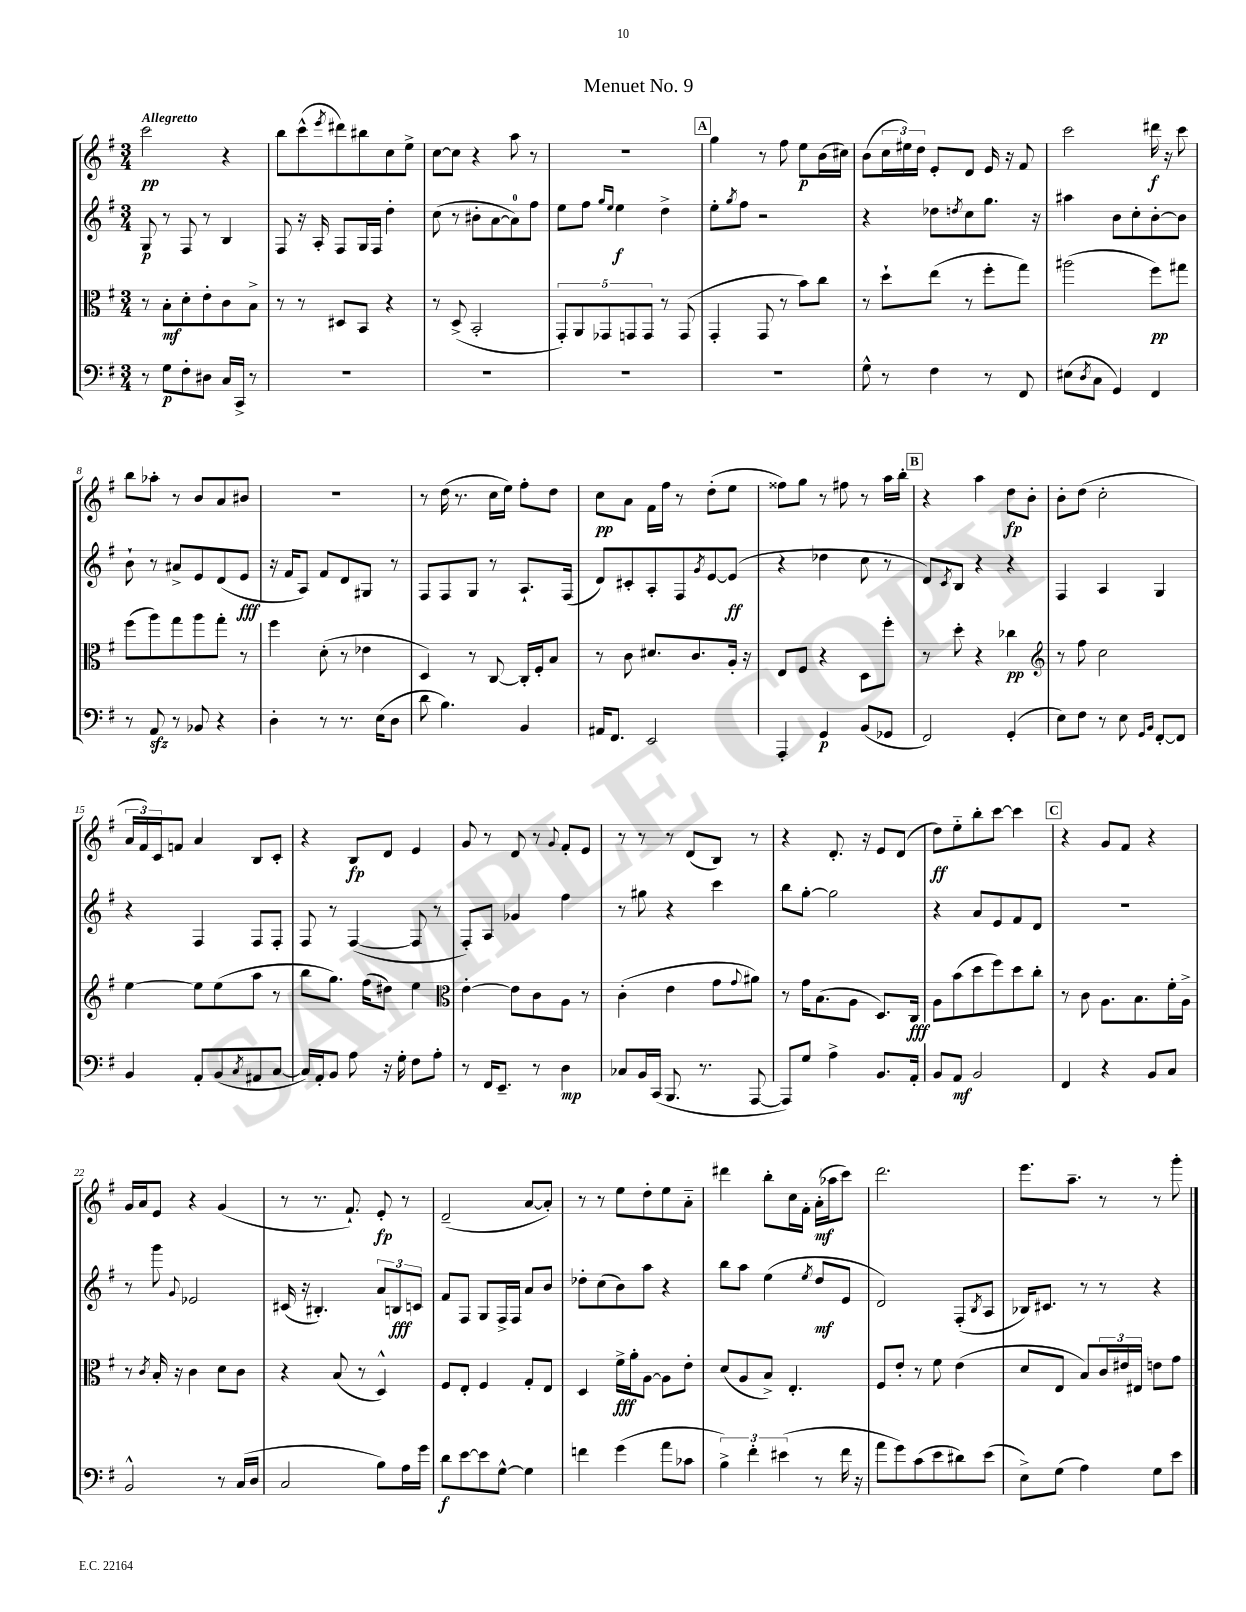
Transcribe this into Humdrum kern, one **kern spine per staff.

**kern	**kern	**kern	**kern
*staff4	*staff3	*staff2	*staff1
*clefF4	*clefC3	*clefG2	*clefG2
*k[f#]	*k[f#]	*k[f#]	*k[f#]
*M3/4	*M3/4	*M3/4	*M3/4
8r	8r	8G/	2ccc\
8G\L	8B'\L	8r	.
8F#'\	8d'\	8F#/	.
8D#\J	8e'\	8r	.
16C/LL	8c\	4B/	4r
16CC^/JJ	.	.	.
8r	8B^\J	.	.
=	=	=	=
2.r	8r	8F#/	8bb\L
.	8r	16r	(8ccc^^\
.	.	16A'/	.
.	.	.	8qeee/
.	8D#/L	8F#/L	8ddd#\)
.	8BB/J	16G/L	8bb#\
.	.	16F#/JJ	.
.	4r	4dd'\	8cc\
.	.	.	8ee^\J
=	=	=	=
2.r	8r	(8cc\	[8cc\L
.	(8D^/	8r	8cc\]J
.	2BB'/	8b#'\L	4r
.	.	[8a\	.
.	.	8a\])	8aa\
.	.	8ff#\J	8r
=	=	=	=
2.r	10GG'/L)	8ee\L	2.r
.	10AA/	.	.
.	.	8ff#\J	.
.	10GG-/	.	.
.	.	16qqgg/LL	.
.	.	16qqee/JJ	.
.	.	4ee\	.
.	10GG/	.	.
.	10GG/J	.	.
.	8r	4dd^\	.
.	(8GG/	.	.
=	=	=	=
2.r	4GG'/	8ee'\L	4gg\
.	.	8qgg/	.
.	.	8ff#\J	.
.	8GG/	2r	8r
.	8r	.	8ff#\
.	8b\L)	.	8ee\L
.	8cc\J	.	(16b\L
.	.	.	16cc#\JJ)
=	=	=	=
8G^^\	8r	4r	(8b\L
8r	8dd`\L	.	24cc\L
.	.	.	24ee#\)
.	.	.	24dd\JJ
4F#\	(8ee\J	8dd-\L	8e'/L
.	.	8qdd/	.
.	8r	8cc\	8d/J
8r	8ff#'\L	8.gg\J	16e/
.	.	.	16r
8FF#/	8gg\J)	.	8f#/
.	.	16r	.
=	=	=	=
(8E#\L	(2aa#\	4aa#\	2ccc\
8qD/	.	.	.
8C\J	.	.	.
4GG/)	.	8b\L	.
.	.	8cc'\	.
4FF#/	8ff#\L)	[8b'\	16ddd#\
.	.	.	16r
.	8gg#\J	8b\]J	8ccc\
=	=	=	=
8r	(8ff#\L	8b`\	8bb\L
8AA/	8aa\)	8r	8aa-'\J
8r	8gg\	8a#^/L	8r
8BB-/	8aa\	8e/	8b/L
4r	8gg'\J	(8d/	8a/
.	8r	8e/J	8b#/J
=	=	=	=
4D'\	4ff#\	16r	2.r
.	.	16f#/LK	.
.	.	8A/J)	.
8r	(8d'\	8f#/L	.
8.r	8r	8d/	.
.	4e-\	8G#/J	.
(16E\LK	.	.	.
8D\J	.	8r	.
=	=	=	=
8d\	4D/)	8F#/L	8r
4.B\)	.	8F#/	(16dd\
.	.	.	8.r
.	8r	8G/J	.
.	[8C/	8r	16cc\LL
.	.	.	16ee\JJ)
4BB/	16C'/]LL	8.A`/L	8ff#'\L
.	16F#'/J	.	.
.	8B/J	.	8dd\J
.	.	(16F#/Jk	.
=	=	=	=
16AA#/LK	8r	8d/L)	8cc\L
8.FF#/J	.	.	.
.	8c\	8c#'/	8a\J
2EE/	8.d#/L	8A'/	16f#\LL
.	.	.	16ff#\JJ
.	.	8F#/	8r
.	8.c/	.	.
.	.	8qg/	.
.	.	[8e/	(8dd'\L
.	16A'/Jk	(8e/]J	8ee\J
.	16r	.	.
=	=	=	=
4AAA'/	8E/L	4r	8ff##\L)
.	8F#/J	.	8gg\J
4GG/	4r	4dd-\	8r
.	.	.	8ff#\
(8BB/L	8D\L	8cc\	8r
8GG-/J	8ff#'\J	8r	16aa\LL
.	.	.	16bb'\JJ
=	=	=	=
2FF#/)	8r	8d/L)	4r
.	.	8qc/	.
.	8dd'\	8B/J	.
.	4r	4r	4aa\
(4GG'/	4cc-\	4r	8dd\L
.	.	.	8b'\J
=	=	=	=
*	*clefG2	*	*
8E\L)	8r	4F#/	8b'\L
8F#\J	8ff#\	.	(8dd\J
8r	2cc\	4A/	2cc'\
8E\	.	.	.
16qqGG/LL	.	.	.
16qqBB/JJ	.	.	.
[8FF#'/L	.	4G/	.
8FF#/]J	.	.	.
=	=	=	=
4BB/	[4ee\	4r	24a/LL
.	.	.	24f#/)
.	.	.	24c/J
.	.	.	8f/J
8AA'/L	8ee\]L	4F#/	4a/
(8BB/	(8ee\	.	.
8qC/	.	.	.
8AA#/	8aa\J	8F#/L	8B/L
[8C/J	8r	8F#'/J	8c'/J
=	=	=	=
16C/]LL)	8bb\L	8F#/	4r
16AA'/J	.	.	.
8BB/J	8.gg\J)	8r	.
8A\	.	([4F#/	8B/L
.	(16ff#\LK	.	.
16r	8dd#\J)	.	8d/J
16G'\	.	.	.
8F#\L	4ee\	8F#/]	4e/
8A'\J	.	8r	.
=	=	=	=
*	*clefC3	*	*
8r	[4e'\	8F#'/L)	8g/
16FF#/LK	.	8A/J	8r
8.EE~/J	.	.	.
.	8e\]L	4g-/	8d/
8r	8c\	.	8r
.	.	.	8qqg/
4D\	8A\J	4ff#\	8f#'/L
.	8r	.	8e/J
=	=	=	=
8C-/L	(4c'\	8r	8r
16BB/L	.	8gg#\	8r
(16CC/JJ	.	.	.
8.BBB/	4e\	4r	8r
.	.	.	(8d/L
8.r	.	.	.
.	8g\L	4ccc\	8B/J)
.	8qqg/	.	.
[8AAA/	8a#\J)	.	8r
=	=	=	=
8AAA/]L)	8r	8bb\L	4r
8G/J	16g\LK	[8gg'\J	.
.	(8.B\	.	.
4A^\	.	2gg\]	8.d'/
.	8A\J	.	.
.	.	.	16r
8.BB/L	8.D/L)	.	8e/L
.	.	.	(8d/J
16AA'/Jk	16C/Jk	.	.
=	=	=	=
8BB/L	8A\L	4r	8dd\L)
8AA/J	(8b\	.	8ee'~\
2BB/	8dd\	8a/L	8bb'\
.	8ff#\)	8e/	[8ccc\J
.	8dd\	8f#/	4ccc\]
.	8cc'\J	8d/J	.
=	=	=	=
4FF#/	8r	2.r	4r
.	8c\	.	.
4r	8.A\L	.	8g/L
.	.	.	8f#/J
.	8.B\	.	.
8BB/L	.	.	4r
8C/J	16f#'\L	.	.
.	16A^\JJ	.	.
=	=	=	=
2BB^^/	8r	8r	16g/LL
.	.	.	16a/J
.	8qc/	.	.
.	16B'/	8ggg\	8e/J
.	16r	.	.
.	.	8qqg/	.
.	4c\	2e-/	4r
8r	8d\L	.	(4g/
(16C/LL	8c\J	.	.
16D/JJ	.	.	.
=	=	=	=
2C/	4r	(16c#/	8r
.	.	16r	.
.	.	4.B#'/)	8.r
.	(8B/	.	.
.	.	.	8.f#`/)
.	8r	.	.
8B\L)	4D^^/)	12a/L	8e'/
.	.	12B/	.
16A\L	.	.	8r
.	.	12c/J	.
16g\JJ	.	.	.
=	=	=	=
8d\L	8F#/L	8f#/L	(2d~/
[8e\	8E'/J	8F#/J	.
8e\]	4F#/	8G/L	.
[8G^^\J	.	16F#^/L	.
.	.	16F#/JJ	.
4G\]	8G'/L	8a/L	[8a/L
.	8E/J	8b/J	8a'/]J)
=	=	=	=
4f\	4D/	8dd-'\L	8r
.	.	(8cc\	8r
(4g\	16f#^\LL	8b\)	8ee\L
.	16a'\J	.	.
.	[8A\J	8aa\J	8dd'\
8a\L	8A\]L	4r	8ee\
8c-\J	8e'\J	.	8a'~\J
=	=	=	=
6B^\)	(8d/L	8bb\L	4ddd#\
.	8A/	8aa\J	.
6f#'\	.	.	.
.	8B^/J)	(4ee\	8bb'\L
(6e#\	.	.	.
.	4.E'/	.	16cc\L
.	.	.	16f#'\JJ
.	.	8qee/	.
8r	.	8dd/L	(16a'\LL
.	.	.	16aa-\J
16f#\	.	8e/J	8ccc\J)
16r	.	.	.
=	=	=	=
8a\L	8F#/L	2d/)	2.ddd\
8g\)	8e'/J	.	.
(8c\	8r	.	.
8e\	8f#\	.	.
8d#\)	(4e\	(8F#'/L	.
.	.	8qB/	.
(8e\J	.	8A/J	.
=	=	=	=
8E^\L)	8d/L	16B-/LK)	8.eee\L
.	.	8.c#/J	.
(8G\J	8E/J	.	.
.	.	.	8.aa~\J
4A\)	8B/L)	8r	.
.	24c/L	8r	8r
.	24e#/	.	.
.	24E#/JJ	.	.
8G\L	8e\L	4r	8r
8e\J	8g\J	.	8ggg'\
==	==	==	==
*-	*-	*-	*-
